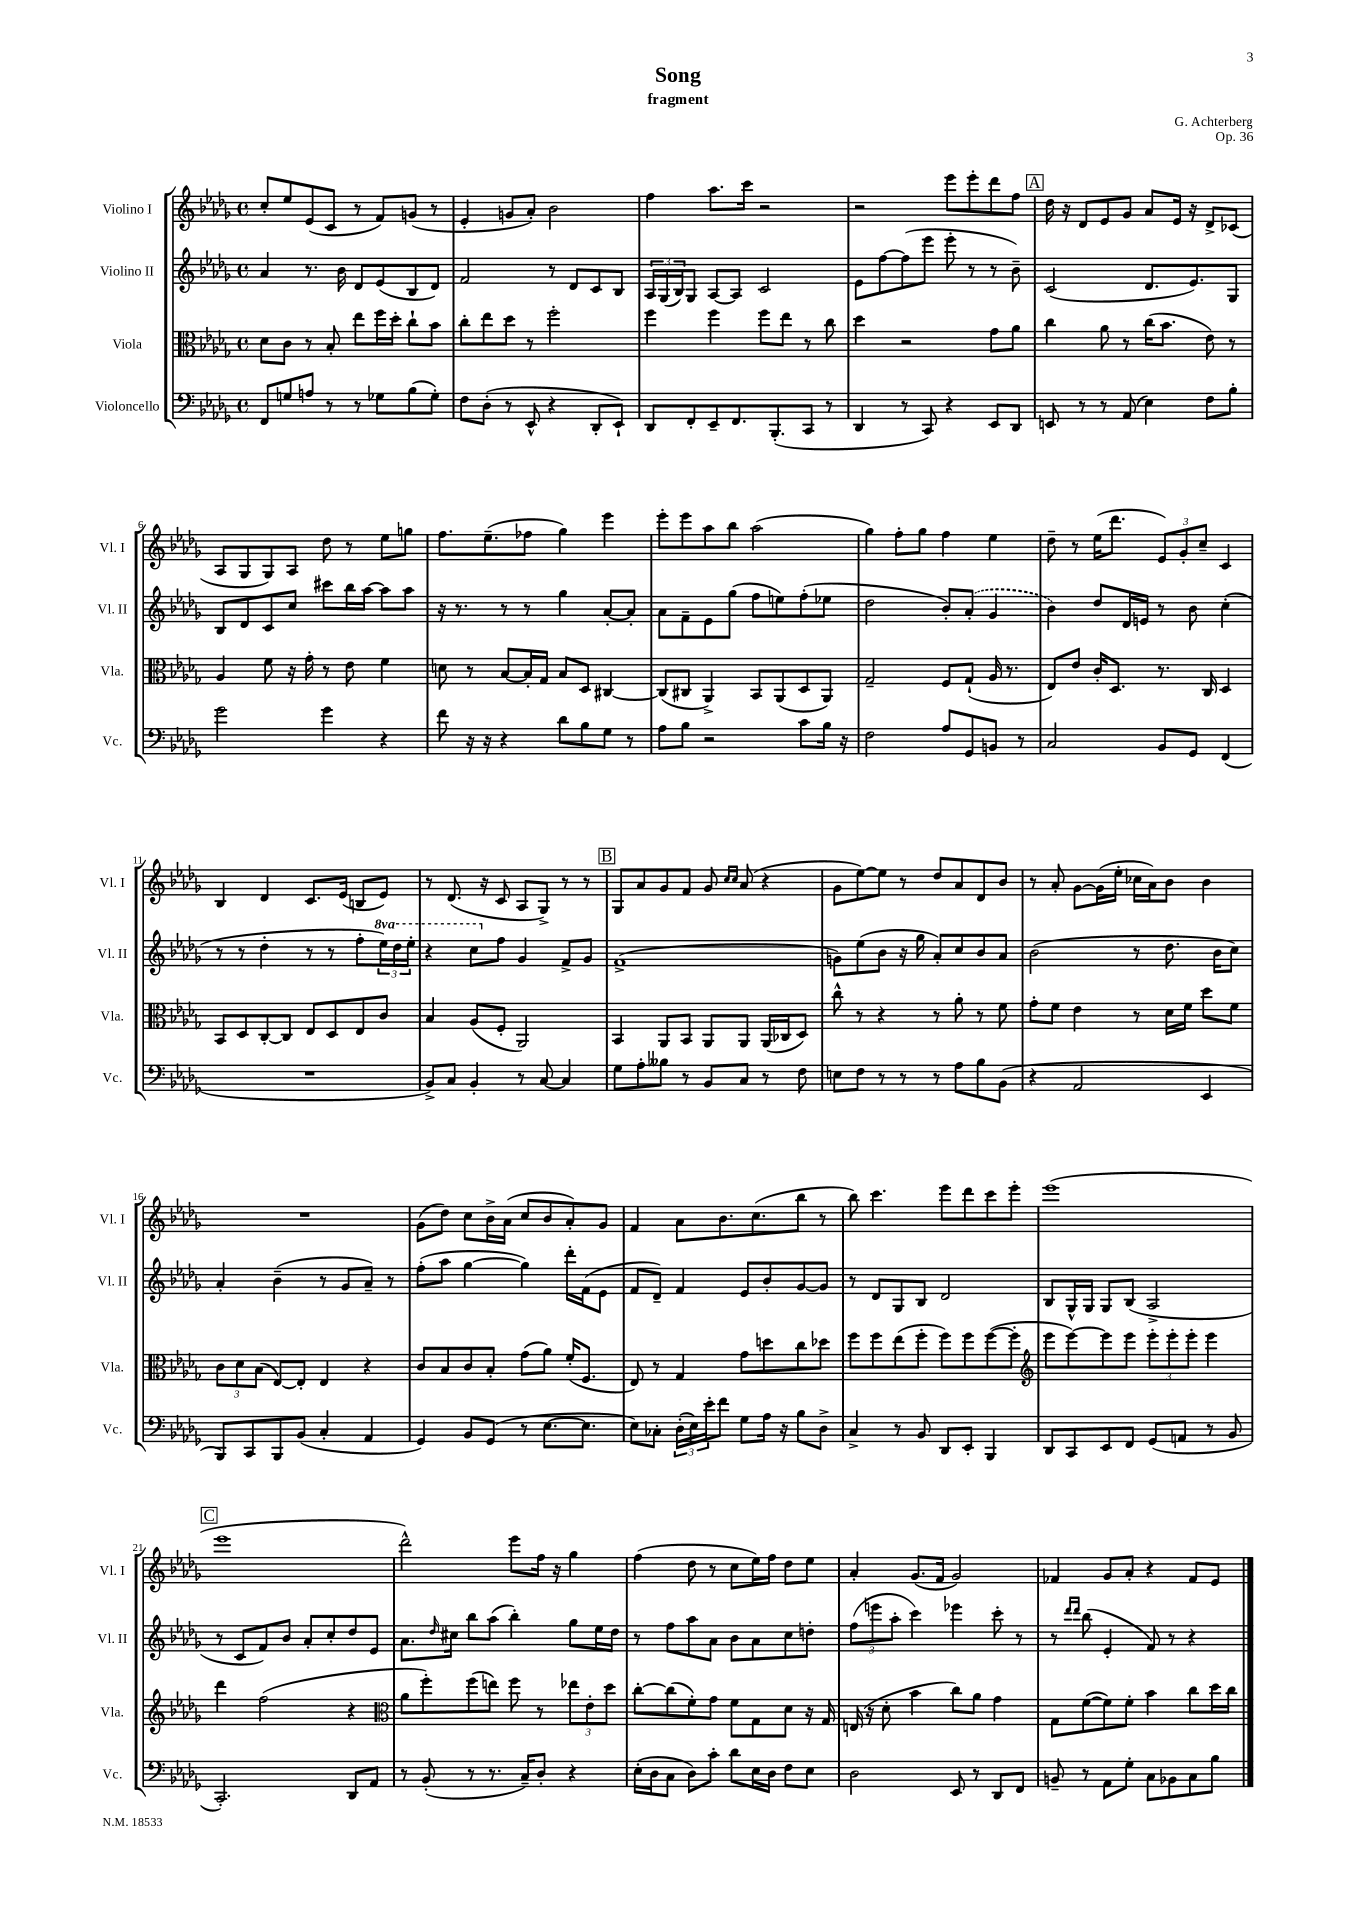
\header { title = "Song" composer = "G. Achterberg" subtitle = "fragment" opus = "Op. 36" }
<<
\new StaffGroup <<
\new Staff = "s0" \with { instrumentName = "Violino I" shortInstrumentName = "Vl. I" } {
    \clef treble \key des \major \defaultTimeSignature \time 4/4
    c''8-. ees''8 ees'8( c'8 r8 f'8) g'8( r8 |
    ees'4-. g'8 aes'8-.) bes'2 |
    f''4 aes''8. c'''16 r2 |
    r2 ees'''8 ees'''8-. des'''8 f''8 |
    \mark \markup { \box "A" } des''16 r16 des'8 ees'8 ges'8 aes'8 ees'16 r16 des'8-> ces'8( |
    aes8 ges8 ges8) aes8 des''8 r8 ees''8 g''8 |
    f''8. ees''8.--( fes''8 ges''4) ees'''4 |
    ees'''8-. ees'''8 aes''8 bes''8 aes''2( |
    ges''4) f''8-. ges''8 f''4 ees''4 |
    des''8-- r8 ees''16( des'''8. \tuplet 3/2 { ees'8) ges'8-. c''8-- } c'4 |
    bes4 des'4 c'8. ees'16( b8 ees'8) |
    r8 des'8.( r16 c'8 aes8 ges8->) r8 r8 |
    \mark \markup { \box "B" } ges8 aes'8 ges'8 f'8 ges'8 \grace { c''16 c''16 } aes'8( r4 |
    ges'8 ees''8~) ees''8 r8 des''8 aes'8 des'8 bes'8 |
    r8 aes'8-. ges'8~ ges'16( ees''16-. ces''16 aes'16) bes'8 bes'4 |
    R1 |
    ges'8( des''8) c''8 bes'16-> aes'16( c''8 bes'8 aes'8-.) ges'8 |
    f'4 aes'8 bes'8. c''8.( bes''8 r8 |
    bes''8) c'''4. ees'''8 des'''8 c'''8 ees'''8-. |
    ees'''1( |
    \mark \markup { \box "C" } ees'''1 |
    des'''2-^) ees'''8 f''16 r16 ges''4 |
    f''4( des''8 r8 c''8 ees''16) f''16 des''8 ees''8 |
    aes'4-. ges'8.( f'16 ges'2) |
    fes'4 ges'8 aes'8-. r4 fes'8 ees'8 \bar "|." |
}
\new Staff = "s1" \with { instrumentName = "Violino II" shortInstrumentName = "Vl. II" } {
    \clef treble \key des \major \defaultTimeSignature \time 4/4 \set Staff.ottavationMarkups = #ottavation-simple-ordinals
    aes'4 r8. bes'16 des'8 ees'8( bes8 des'8) |
    f'2 r8 des'8 c'8 bes8 |
    \tuplet 3/2 { aes16 ges16( bes16) } ges8 aes8~ aes8 c'2 |
    ees'8 f''8~ f''8( ees'''8 ees'''8-. r8 r8 bes'8--) |
    \mark \markup { \box "A" } c'2( des'8. ees'8.) ges8 |
    bes8 des'8 c'8 c''8 cis'''8 bes''16 aes''16~ aes''8 aes''8 |
    r16 r8. r8 r8 ges''4 aes'8~-. aes'8-. |
    aes'8 f'8-- ees'8 ges''8( f''8 e''8) f''8-.( ees''8 |
    des''2 bes'8-.) \once \slurDashed aes'8-.( ges'4 |
    bes'4) des''8 des'16 e'16 r8 bes'8 c''4-.( |
    r8 r8 des''4-. r8 r8 f''8-. \tuplet 3/2 { \ottava #1 ees'''16) des'''16 ees'''16-. } |
    r4 c'''8 \ottava #0 f''8 ges'4 f'8-> ges'8 |
    \mark \markup { \box "B" } f'1->( |
    g'8) ees''8( bes'8 r16 ges''16 aes'8-.) c''8 bes'8 aes'8 |
    bes'2( r8 des''8. bes'16 c''8) |
    aes'4-. bes'4--( r8 ges'8 aes'8--) r8 |
    f''8-.( aes''8 ges''4~ ges''4) des'''16-. f'16( ees'8 |
    f'8 des'8--) f'4 ees'8 bes'8-. ges'8~ ges'8 |
    r8 des'8 ges8 bes8 des'2 |
    bes8 ges16-^ ges16 ges8 bes8( aes2-> |
    \mark \markup { \box "C" } r8 c'8 f'8) bes'8 aes'8-. c''8-. des''8 ees'8 |
    aes'8. \grace { des''16 } cis''16 bes''8 aes''8( bes''4-.) ges''8 ees''16 des''16 |
    r8 f''8 aes''8 aes'8 bes'8 aes'8 c''8 d''8-. |
    \tuplet 3/2 { f''8( e'''8 aes''8-. } c'''4) ees'''4 c'''8-. r8 |
    r8 \grace { des'''16 des'''16 } bes''8( ees'4-. f'8) r8 r4 \bar "|." |
}
\new Staff = "s2" \with { instrumentName = "Viola" shortInstrumentName = "Vla." } {
    \clef alto \key des \major \defaultTimeSignature \time 4/4
    des'8 c'8 r8 bes8-. ees''8 f''16 des''16-. c''8-! bes'8 |
    c''8-. ees''8 des''8 r8 f''2-. |
    f''4 f''4 f''8 ees''8 r8 c''8 |
    des''4 r2 ges'8 aes'8 |
    \mark \markup { \box "A" } c''4 aes'8 r8 c''16( bes'8. ees'8) r8 |
    aes4 f'8 r16 ges'16-. r8 ees'8 f'4 |
    d'8 r8 bes8~ bes16-. ges16 bes8 des8 cis4~ |
    cis8( cis8 aes,4->) bes,8 aes,8( des8 aes,8) |
    ges2-- f8 ges8-!( aes16 r8. |
    ees8) ees'8 c'16-. des8. r8. c16 des4 |
    bes,8 des8 c8~-. c8 ees8 des8 ees8 c'8 |
    bes4 aes8( f8-. aes,2) |
    \mark \markup { \box "B" } bes,4 aes,8 bes,8 aes,8 aes,8 aes,16( ces16 des8) |
    c''8-^ r8 r4 r8 aes'8-. r8 f'8 |
    ges'8-. f'8 ees'4 r8 des'16 f'16 des''8 f'8 |
    \tuplet 3/2 { c'8 des'8 bes8( } ees8~) ees8-. ees4 r4 |
    c'8 bes8 c'8 bes8-. ges'8( aes'8) f'16-.( f8. |
    ees8) r8 ges4 ges'8 d''8 c''8 des''8 |
    f''8 f''8 ees''8( f''8-. f''8) f''8 f''8~( f''8-. |
    \clef treble ees'''8 ees'''8~) ees'''8 ees'''8 \tuplet 3/2 { ees'''8-. ees'''8-. ees'''8-. } ees'''4 |
    \mark \markup { \box "C" } des'''4 f''2( r4 |
    \clef alto aes'8 f''8-.) f''8( e''8) f''8 r8 \tuplet 3/2 { ees''8 ees'8-. des''8 } |
    c''8~-. c''8( f'8-.) ges'8 f'8 ges8 des'8 r16 ges16 |
    e16( r16 des'8-. bes'4 c''8) aes'8 ges'4 |
    ges8 f'8~( f'8) f'8-. bes'4 c''8 des''16 c''16 \bar "|." |
}
\new Staff = "s3" \with { instrumentName = "Violoncello" shortInstrumentName = "Vc." } {
    \clef bass \key des \major \defaultTimeSignature \time 4/4
    f,8 g8 a8 r8 r8 ges8 bes8( ges8-.) |
    f8 des8-.( r8 ees,8-^ r4 des,8-. ees,8-!) |
    des,8 f,8-. ees,8-- f,8. bes,,8.-.( c,8 r8 |
    des,4 r8 c,8) r4 ees,8 des,8 |
    \mark \markup { \box "A" } e,8 r8 r8 aes,8( ees4) f8 bes8-. |
    ges'2 ges'4 r4 |
    f'8 r16 r16 r4 des'8 bes8 ges8 r8 |
    aes8 bes8 r2 c'8 bes16 r16 |
    f2 aes8 ges,8 b,8 r8 |
    c2 bes,8 ges,8 f,4( |
    R1 |
    bes,8->) c8 bes,4-. r8 c8~ c4 |
    \mark \markup { \box "B" } ges8 aes8-. beses8 r8 bes,8 c8 r8 f8 |
    e8 f8 r8 r8 r8 aes8 bes8 bes,8( |
    r4 aes,2 ees,4 |
    bes,,8) c,8 bes,,8 bes,8( c4-. aes,4 |
    ges,4) bes,8 ges,8( r8 ees8.~ ees8. |
    ees8) ces8-. \tuplet 3/2 { des16-.( ees16) ees'16-. } f'8 ges8 aes16 r16 bes8 des8-> |
    c4-> r8 bes,8 des,8 ees,8-. bes,,4 |
    des,8 c,8 ees,8 f,8 ges,8( a,8 r8 bes,8 |
    \mark \markup { \box "C" } c,2.-.) des,8 aes,8 |
    r8 bes,8-.( r8 r8. c16--) des8-. r4 |
    ees16-.( des16 c8 des8) c'8-. des'8 ees16 des16 f8 ees8 |
    des2 ees,8 r8 des,8 f,8 |
    b,8-- r8 aes,8 ges8-. c8 bes,8 c8 bes8 \bar "|." |
}
>>
>>
